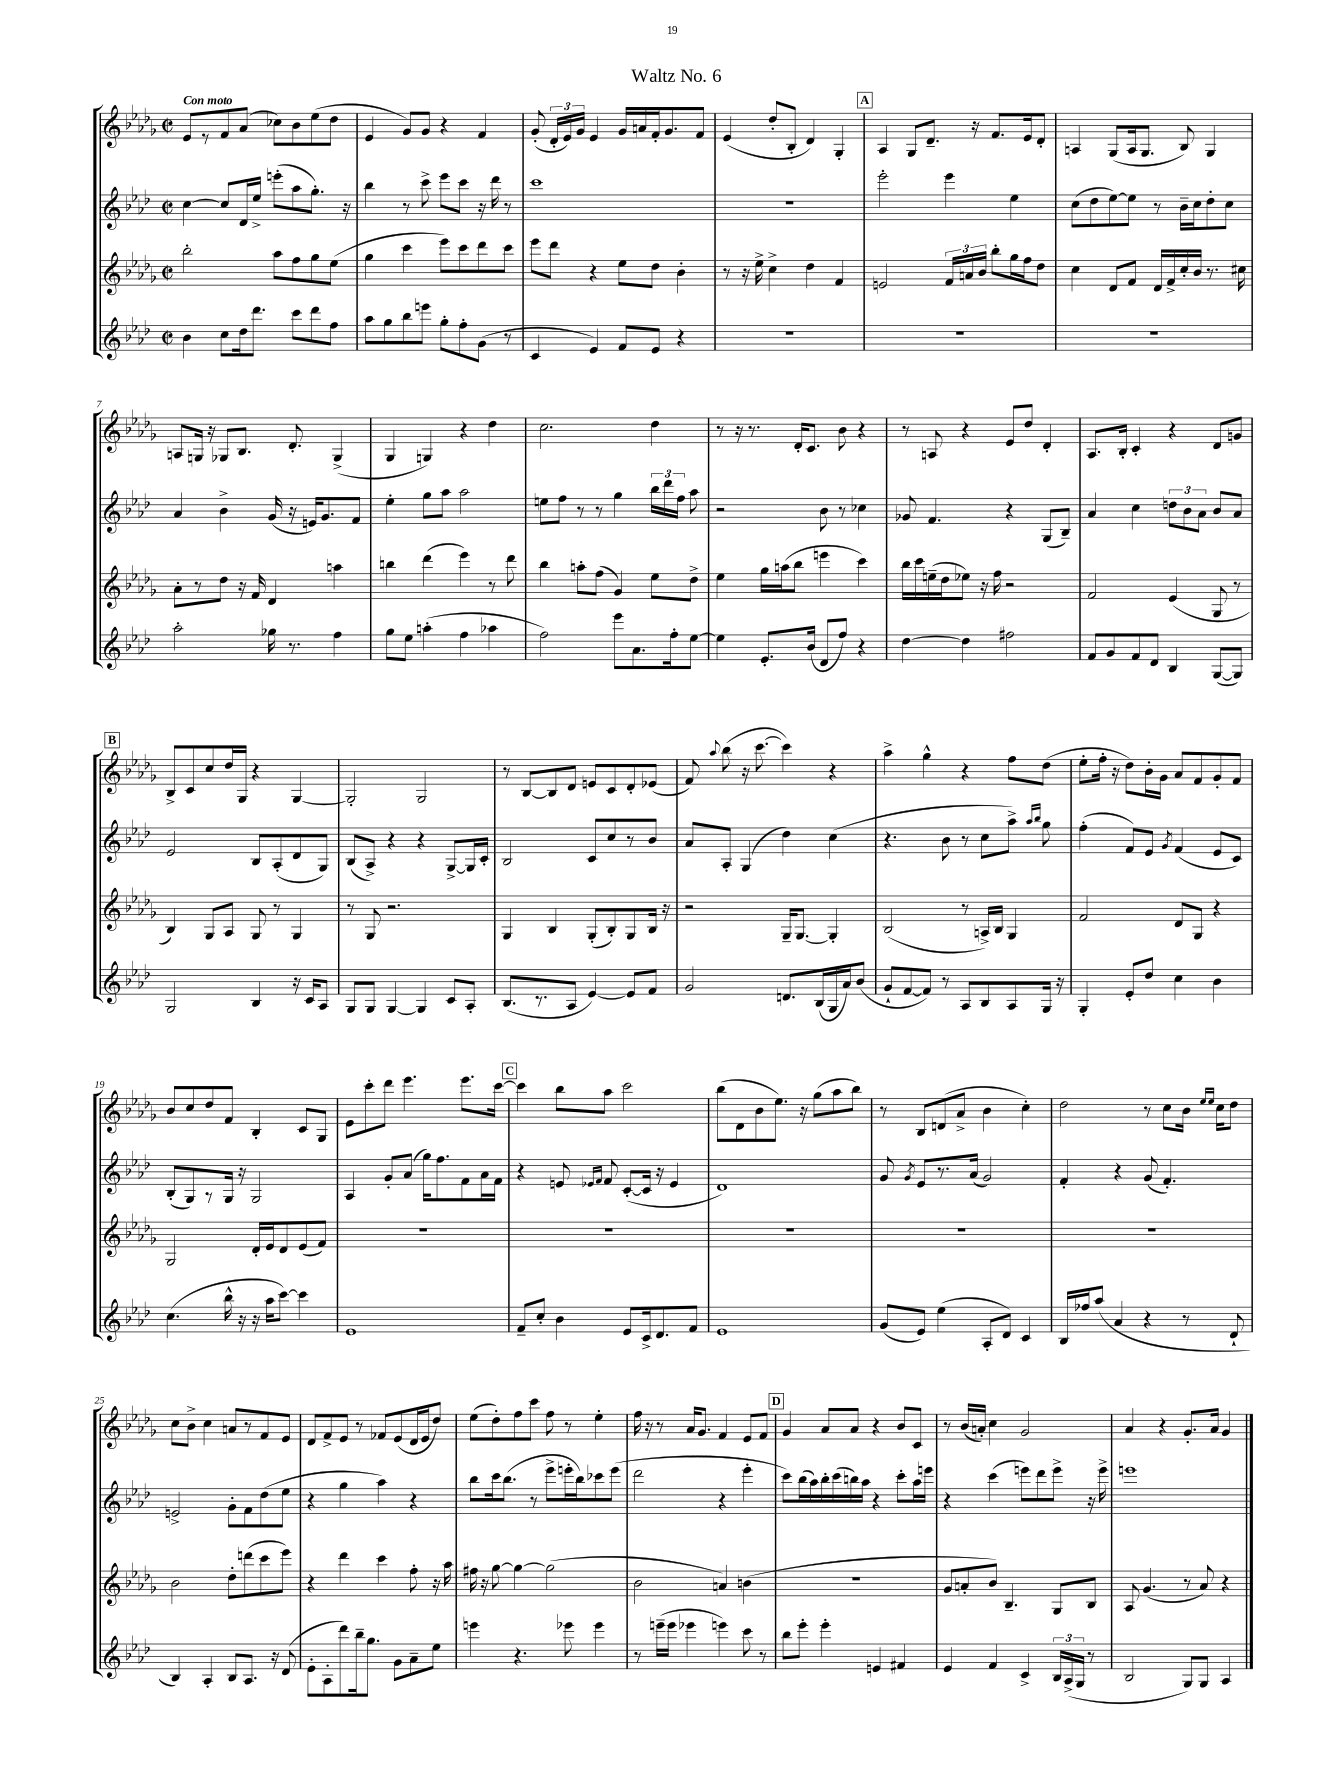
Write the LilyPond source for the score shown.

\header { title = "Waltz No. 6" }
<<
\new StaffGroup <<
\new Staff = "s0" {
    \clef treble \key des \major \defaultTimeSignature \time 2/2 \tempo "Con moto"
    \autoBeamOff ees'8[ r8 f'8 aes'8]( ces''8[) bes'8 ees''8( des''8] |
    ees'4 ges'8[) ges'8] r4 f'4 |
    ges'8-.( \tuplet 3/2 { des'16[-. ees'16) ges'16] } ees'4 ges'16[ a'16 f'16-. ges'8. f'8] |
    ees'4( des''8[-. bes8]-. des'4) ges4-. |
    \mark \markup { \box "A" } aes4 ges8[ des'8.]-- r16 f'8.[ ees'16 des'8]-. |
    a4 ges8[( a16 ges8.] bes8) ges4 |
    a8[ g16] r16 ges8[ bes8.] des'8.-. ges4->( |
    ges4 g4) r4 des''4 |
    c''2. des''4 |
    r8 r16 r8. des'16[-. c'8.] bes'8 r4 |
    r8 a8 r4 ees'8[ des''8] des'4-. |
    aes8.[ bes16]-. c'4-. r4 des'8[ g'8] |
    \mark \markup { \box "B" } bes8[-> c'8 c''8 des''16 ges16] r4 ges4~ |
    ges2-. ges2 |
    r8 bes8[~ bes8 des'8] e'8[ c'8 des'8-. ees'8]( |
    f'8) \appoggiatura { aes''8 } bes''8( r16 c'''8.~ c'''4) r4 |
    aes''4-> ges''4-^ r4 f''8[ des''8]( |
    ees''8[-. f''16]-. r16 des''8[) bes'16-. ges'16] aes'8[ f'8 ges'8-. f'8] |
    bes'8[ c''8 des''8 f'8] bes4-. c'8[ ges8] |
    ees'8[ c'''8-. des'''8] ees'''4. ees'''8.[ c'''16]~ |
    \mark \markup { \box "C" } c'''4 bes''8[ aes''8] c'''2 |
    bes''8[( des'8 bes'8 ees''8.]) r16 ges''8[( aes''8 bes''8]) |
    r8 bes8[ d'8( aes'8]-> bes'4 c''4-.) |
    des''2 r8 c''8[ bes'16] \grace { ees''16[ ees''16] } c''16[ des''8] |
    c''8[ bes'8]-> c''4 a'8[ r8 f'8 ees'8] |
    des'8[ f'8-> ees'8] r8 fes'8[ ees'8( des'16 ees'16 des''8]) |
    ees''8[( des''8-.) f''8 c'''8] f''8 r8 ees''4-. |
    f''16 r16 r8 aes'16[ ges'8.] f'4 ees'8[ f'8] |
    \mark \markup { \box "D" } ges'4 aes'8[ aes'8] r4 bes'8[ c'8] |
    r8 bes'16[( a'16]-.) c''4 ges'2 |
    aes'4 r4 ges'8.[-. aes'16] ges'4 \bar "|." |
}
\new Staff = "s1" {
    \clef treble \key aes \major \defaultTimeSignature \time 2/2
    \autoBeamOff c''4~ c''8[ des'16 ees''16]-> e'''8[-.( aes''8 g''8.]-.) r16 |
    bes''4 r8 c'''8-> ees'''8[ c'''8] r16 des'''16 r8 |
    c'''1 |
    R1 |
    \mark \markup { \box "A" } ees'''2-. ees'''4 ees''4 |
    c''8[( des''8 ees''8~) ees''8] r8 bes'16[-- c''16 des''8-. c''8] |
    aes'4 bes'4-> g'16( r16 e'16[) g'8. f'8] |
    ees''4-. g''8[ aes''8] aes''2 |
    e''8[ f''8] r8 r8 g''4 \tuplet 3/2 { bes''16[ des'''16 f''16] } aes''8 |
    r2 bes'8 r8 ces''4 |
    ges'8 f'4. r4 g8[( bes8]--) |
    aes'4 c''4 \tuplet 3/2 { d''8[ bes'8 aes'8] } bes'8[ aes'8] |
    \mark \markup { \box "B" } ees'2 bes8[ aes8-.( des'8 g8]) |
    bes8[( aes8]->) r4 r4 g8[~-> g16 c'16]-. |
    bes2 c'8[ c''8 r8 bes'8] |
    aes'8[ aes8]-. g4( des''4) c''4( |
    r4. bes'8 r8 c''8[ aes''8]->) \grace { aes''16[ bes''16] } g''8 |
    f''4-.( f'8[) ees'8] \acciaccatura { g'8 } f'4( ees'8[ c'8]) |
    bes8[-.( g8) r8 g16] r16 g2 |
    aes4 g'8[-. aes'8]( g''16[) f''8. f'8 aes'16 f'16] |
    \mark \markup { \box "C" } r4 e'8 \grace { ees'16[ f'16] } f'8 c'8[~-.( c'16] r16 ees'4 |
    des'1) |
    g'8 \acciaccatura { g'8 } ees'8[ r8. aes'16]( g'2) |
    f'4-. r4 g'8( f'4.-.) |
    e'2-> g'8[-. f'8 des''8( ees''8] |
    r4 g''4 aes''4) r4 |
    bes''8[ c'''16 bes''8.]( r8 ees'''8[-> e'''16-. bes''16) ces'''8 e'''8]( |
    des'''2 r4 ees'''4-. |
    \mark \markup { \box "D" } c'''8[) bes''16( aes''16) bes''16-. c'''16( b''16) aes''16] r4 c'''8[-. aes''16 e'''16] |
    r4 c'''4( e'''8[) des'''8 e'''8]-> r16 e'''16-> |
    e'''1 \bar "|." |
}
\new Staff = "s2" {
    \clef treble \key des \major \defaultTimeSignature \time 2/2
    \autoBeamOff bes''2-. aes''8[ f''8 ges''8 ees''8]( |
    ges''4 c'''4 ees'''8[) c'''8 des'''8 c'''8] |
    ees'''8[ des'''8] r4 ees''8[ des''8] bes'4-. |
    r8 r16 ees''16-> c''4-> des''4 f'4 |
    \mark \markup { \box "A" } e'2 \tuplet 3/2 { f'16[ a'16 bes'16] } bes''8[-. ges''16 f''16 des''8] |
    c''4 des'8[ f'8] des'16[ f'16-> c''16-. bes'16] r8. cis''16 |
    aes'8[-. r8 des''8] r16 f'16 des'4 a''4 |
    b''4 des'''4( ees'''4) r8 des'''8 |
    bes''4 a''8[-. f''8]( ges'4) ees''8[ des''8]-> |
    ees''4 ges''16[ a''16( bes''8] e'''4 c'''4) |
    bes''16[ c'''16 e''16--( des''16 ees''8]) r16 f''16 r2 |
    f'2 ees'4( ges8 r8 |
    \mark \markup { \box "B" } bes4) ges8[ aes8] ges8 r8 ges4 |
    r8 ges8 r2. |
    ges4 bes4 ges8[-.( bes8-.) ges8 bes16] r16 |
    r2 ges16[-- ges8.]~ ges4-. |
    bes2( r8 a16[->) bes16] ges4 |
    f'2 des'8[ ges8] r4 |
    ges2 des'16[-. ees'16 des'8 ees'8( f'8]) |
    R1 |
    \mark \markup { \box "C" } R1 |
    R1 |
    R1 |
    R1 |
    bes'2 des''8[-. d'''8( c'''8 ees'''8]) |
    r4 des'''4 c'''4 f''8-. r16 aes''16 |
    fis''16 r16 ges''8~ ges''4~ ges''2( |
    bes'2 a'4) b'4( |
    \mark \markup { \box "D" } r1 |
    ges'8[ a'8-. bes'8]) bes4.-- ges8[ bes8] |
    aes8 ges'4.( r8 aes'8) r4 \bar "|." |
}
\new Staff = "s3" {
    \clef treble \key aes \major \defaultTimeSignature \time 2/2
    \autoBeamOff bes'4 c''8[ des''16 des'''8.] c'''8[ des'''8 f''8] |
    aes''8[ g''8 bes''8 e'''8] g''8[-. f''8-. g'8]( r8 |
    c'4 ees'4) f'8[ ees'8] r4 |
    R1 |
    \mark \markup { \box "A" } R1 |
    R1 |
    aes''2-. ges''16 r8. f''4 |
    g''8[ ees''8] a''4-.( f''4 aes''4 |
    f''2) ees'''8[ aes'8. f''16-. ees''8]~ |
    ees''4 ees'8.[-. bes'16]( des'8[ f''8]) r4 |
    des''4~ des''4 fis''2 |
    f'8[ g'8 f'8 des'8] bes4 g8[~( g8]) |
    \mark \markup { \box "B" } g2 bes4 r16 c'16[ aes8] |
    g8[ g8] g4~ g4 c'8[ aes8]-. |
    bes8.[( r8. aes8] ees'4~) ees'8[ f'8] |
    g'2 d'8.[ bes16( g16 aes'16) bes'8]( |
    g'8[-! f'8~ f'8]) r8 aes8[ bes8 aes8 g16] r16 |
    g4-. ees'8[-. des''8] c''4 bes'4 |
    c''4.( bes''16-^ r16 r16 aes''16[ c'''8]~) c'''4 |
    ees'1 |
    \mark \markup { \box "C" } f'8[-- c''8]-. bes'4 ees'8[ c'16-> des'8. f'8] |
    ees'1 |
    g'8[( ees'8]) ees''4( aes8[-. des'8]) c'4 |
    bes16[ fes''16 aes''8]( aes'4 r4 r8 des'8-! |
    bes4) aes4-. bes8[ aes8.] r16 des'8( |
    ees'8[-. aes8-. des'''8) bes''16-- g''8.] g'8[ aes'8-- ees''8] |
    e'''4 r4. ees'''8 ees'''4 |
    r8 e'''16[--( e'''16] ees'''4 e'''4) c'''8 r8 |
    \mark \markup { \box "D" } bes''8[ ees'''8]-. ees'''4-. e'4 fis'4 |
    ees'4 f'4 c'4-> \tuplet 3/2 { bes16[ aes16->( g16] } r8 |
    bes2 g8[) g8] aes4 \bar "|." |
}
>>
>>
